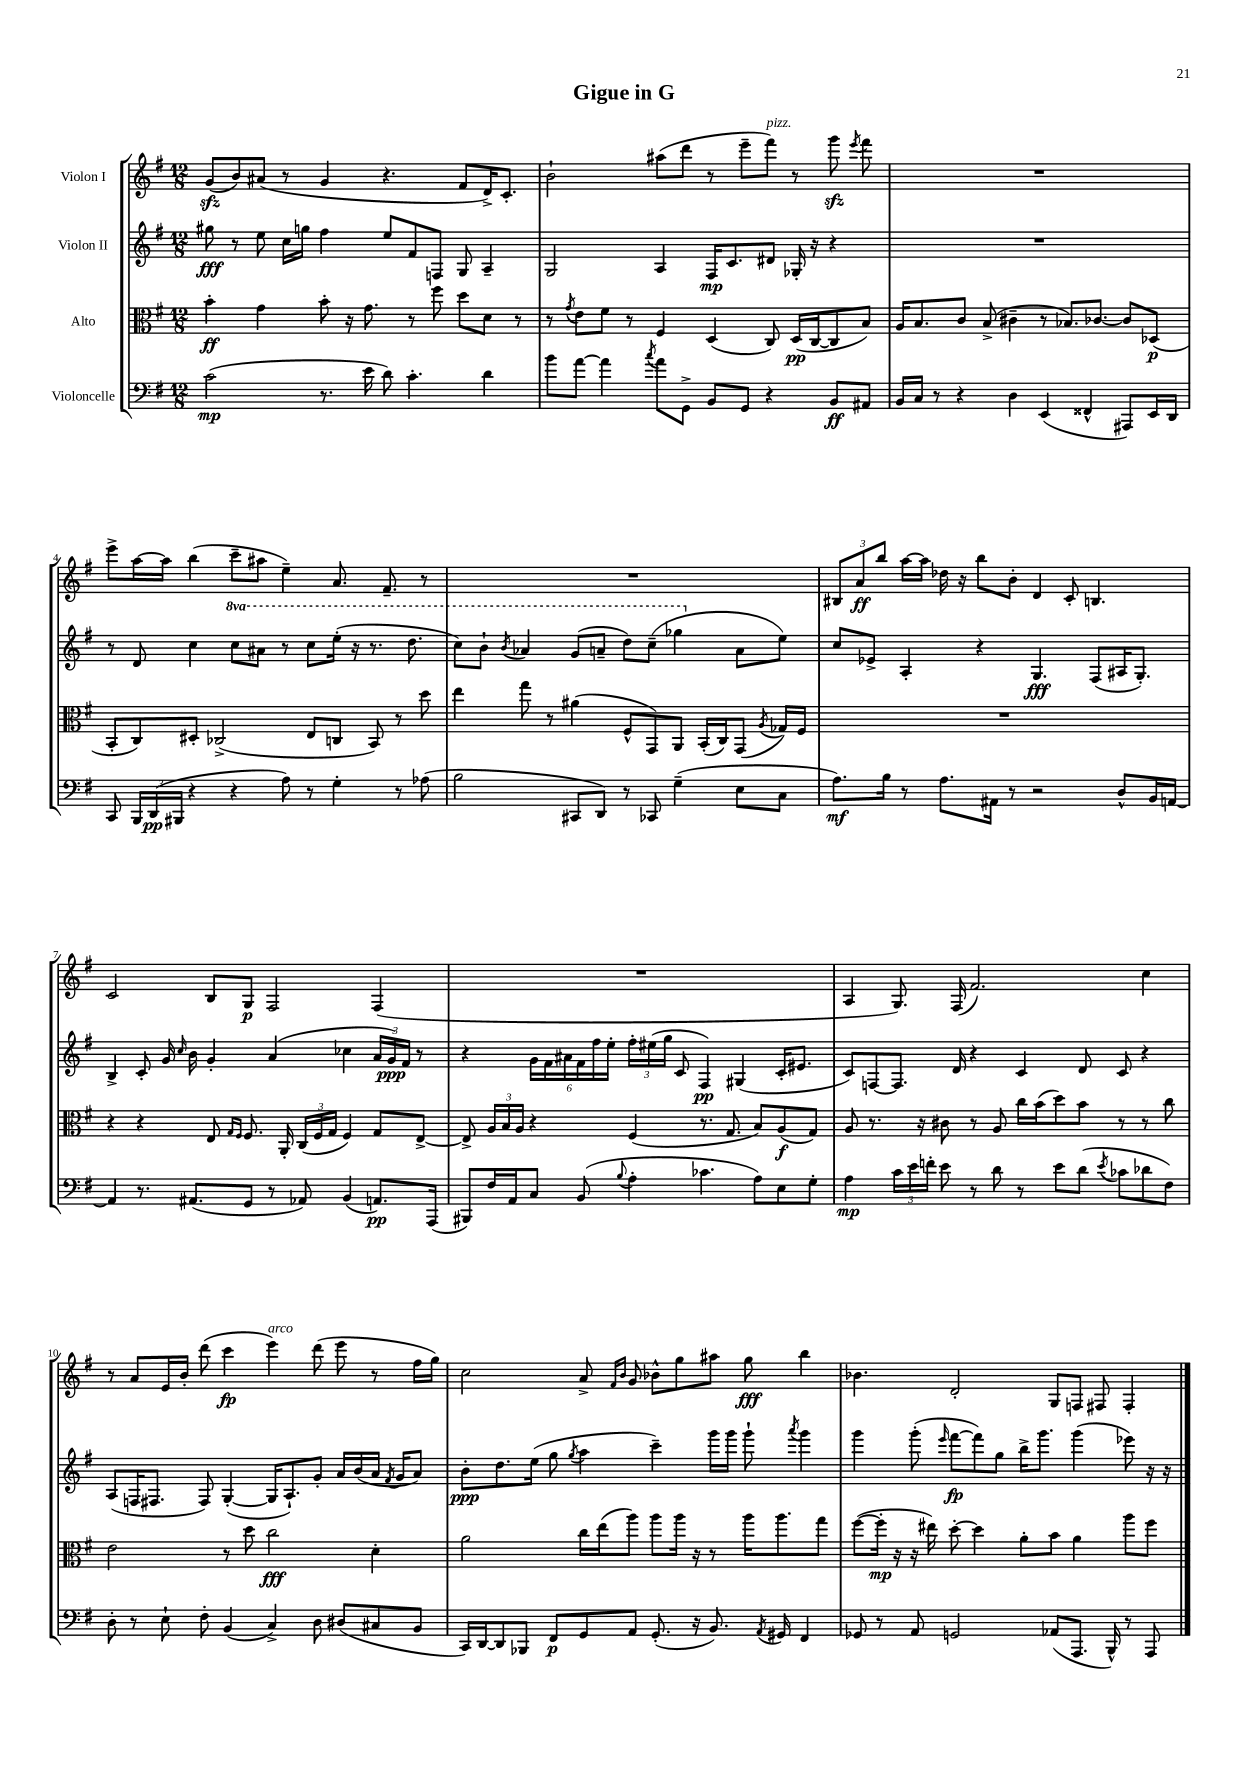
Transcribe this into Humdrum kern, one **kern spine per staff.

**kern	**dynam	**kern	**dynam	**kern	**dynam	**kern	**dynam
*part4	*part4	*part3	*part3	*part2	*part2	*part1	*part1
*staff4	*staff4	*staff3	*staff3	*staff2	*staff2	*staff1	*staff1
*I"Violoncelle	*	*I"Alto	*	*I"Violon II	*	*I"Violon I	*
*clefF4	*	*clefC3	*	*clefG2	*	*clefG2	*
*k[f#]	*	*k[f#]	*	*k[f#]	*	*k[f#]	*
*M12/8	*	*M12/8	*	*M12/8	*	*M12/8	*
=1	=1	=1	=1	=1	=1	=1	=1
(2c\	mp	4b'\	ff	8gg#X\	fff	(8gzz/L	.
.	.	.	.	8r	.	8b/)	.
.	.	4g\	.	8ee\	.	(8a#X/J	.
.	.	.	.	16cc\LL	.	8r	.
.	.	.	.	16ggn\JJ	.	.	.
8.r	.	8b'\	.	4ff#\	.	4g/	.
.	.	16r	.	.	.	.	.
16e\	.	8.g\	.	.	.	.	.
8d\)	.	.	.	8ee/L	.	4.r	.
4.c'\	.	8r	.	8f#/	.	.	.
.	.	8ff#\	.	8Fn/J	.	.	.
.	.	8dd\L	.	8G/	.	8f#/L	.
4d\	.	8d\J	.	4A~/	.	16d^/K)	.
.	.	.	.	.	.	8.c'/J	.
.	.	8r	.	.	.	.	.
=2	=2	=2	=2	=2	=2	=2	=2
8b\L	.	8r	.	2G/	.	2b`\	.
.	.	8qg/	.	.	.	.	.
[8a\J	.	8e\L	.	.	.	.	.
4a\]	.	8f#\J	.	.	.	.	.
.	.	8r	.	.	.	.	.
8qcc/	.	.	.	.	.	.	.
8a\L	.	4F#/	.	4A/	.	(8aa#X\L	.
8GG^\J	.	.	.	.	.	8ddd\J	.
8BB/L	.	(4D/	.	16F#/KL	mp	8r	.
.	.	.	.	8.c/	.	.	.
8GG/J	.	.	.	.	.	8eee~\L	.
!	!	!	!	!	!	!LO:TX:a:i:t=pizz.	!
4r	.	8C/)	.	8d#X/J	.	8fff#\J)	.
.	.	(16D/LL	pp	16G-X'/	.	8r	.
.	.	[16C/J	.	16r	.	.	.
8BB/L	ff	8C/]	.	4r	.	8gggzz\	.
.	.	.	.	.	.	8qeee/	.
8AA#X/J	.	8B/J)	.	.	.	8fff#\	.
=3	=3	=3	=3	=3	=3	=3	=3
16BB/LL	.	16A/KL	.	1.r	.	1.r	.
16C/JJ	.	8.B/	.	.	.	.	.
8r	.	.	.	.	.	.	.
4r	.	8c/J	.	.	.	.	.
.	.	(8B^/	.	.	.	.	.
4D\	.	4c#X~\	.	.	.	.	.
(4EE/	.	8r	.	.	.	.	.
.	.	8.B-X/L)	.	.	.	.	.
4FF##X^^/	.	.	.	.	.	.	.
.	.	[8.c-X/J	.	.	.	.	.
8AAA#X/L)	.	8c-/L]	.	.	.	.	.
16EE/L	.	(8D-X/J	p	.	.	.	.
16DD/JJ	.	.	.	.	.	.	.
!!LO:LB:g=z
=4	=4	=4	=4	=4	=4	=4	=4
8CC/	.	8BB'/L	.	8r	.	8eee^\L	.
24BBB/LL	.	8C/)	.	8d/	.	[16aa\L	.
(24DD/	pp	.	.	.	.	.	.
.	.	.	.	.	.	16aa\JJ]	.
24BBB#X/JJ	.	.	.	.	.	.	.
4r	.	8D#X'/J	.	4cc\	.	(4bb\	.
.	.	(2C-X^/	.	.	.	.	.
*	*	*	*	*8va	*	*	*
4r	.	.	.	8ccc\L	.	8ccc~\L	.
.	.	.	.	8aa#X\J	.	8aa#X\J	.
8A\)	.	.	.	8r	.	4ee~\)	.
8r	.	8E/L	.	8ccc\L	.	.	.
4G'\	.	8Cn/J	.	(16eee'\Jk	.	8.a/	.
.	.	.	.	16r	.	.	.
.	.	8BB/)	.	8.r	.	.	.
.	.	.	.	.	.	8.f#~/	.
8r	.	8r	.	.	.	.	.
.	.	.	.	8.ddd\	.	.	.
(8A-X\	.	8dd\	.	.	.	8r	.
=5	=5	=5	=5	=5	=5	=5	=5
2B\	.	4ee\	.	8ccc\L)	.	1.r	.
.	.	.	.	8bb`\J	.	.	.
.	.	.	.	8qbb/	.	.	.
.	.	8gg\	.	4aa-X/	.	.	.
.	.	8r	.	.	.	.	.
8CC#X/L	.	(4a#X\	.	(8gg/L	.	.	.
8DD/J)	.	.	.	8aan~/J	.	.	.
8r	.	8F#^^/L	.	8ddd\L)	.	.	.
8CC-X/	.	8GG/)	.	(8ccc~\J	.	.	.
(4G~\	.	8AA/J	.	4ggg-X\	.	.	.
.	.	(16BB'/LL	.	.	.	.	.
.	.	16C/J)	.	.	.	.	.
*	*	*	*	*X8va	*	*	*
8E\L	.	(8GG/J	.	8a\L	.	.	.
.	.	8qA/	.	.	.	.	.
8C\J	.	16G-X/LL)	.	8ee\J)	.	.	.
.	.	16F#/JJ	.	.	.	.	.
=6	=6	=6	=6	=6	=6	=6	=6
8.A\L)	mf	1.r	.	8cc/L	.	12B#X/L	.
.	.	.	.	.	.	12a/	ff
.	.	.	.	8e-X^/J	.	.	.
.	.	.	.	.	.	12bb/J	.
16B\Jk	.	.	.	.	.	.	.
8r	.	.	.	4A'/	.	[16aa\LL	.
.	.	.	.	.	.	16aa\JJ]	.
8.A\L	.	.	.	.	.	16dd-X\	.
.	.	.	.	.	.	16r	.
.	.	.	.	4r	.	8bb\L	.
16AA#X\Jk	.	.	.	.	.	.	.
8r	.	.	.	.	.	8b'\J	.
2r	.	.	.	4.G/	fff	4d/	.
.	.	.	.	.	.	8c'/	.
.	.	.	.	(8F#/L	.	4.Bn/	.
8D^^/L	.	.	.	16A#X/K	.	.	.
.	.	.	.	8.G'/J)	.	.	.
16BB/L	.	.	.	.	.	.	.
[16AAn/JJ	.	.	.	.	.	.	.
!!LO:LB:g=z
=7	=7	=7	=7	=7	=7	=7	=7
4AA/]	.	4r	.	4B^/	.	2c/	.
8.r	.	4r	.	8c'/	.	.	.
.	.	.	.	16g/	.	.	.
.	.	.	.	16qqcc/	.	.	.
(8.AA#X/L	.	.	.	16b\	.	.	.
.	.	8E/	.	4g'/	.	8B/L	.
.	.	16qqG/LL	.	.	.	.	.
.	.	16qqF#/JJ	.	.	.	.	.
8GG/J	.	8.F#/	.	.	.	8G/J	p
8r	.	.	.	(4a/	.	2F#/	.
.	.	16AA'/	.	.	.	.	.
8AA-X/)	.	(24C/LL	.	.	.	.	.
.	.	24F#/	.	.	.	.	.
.	.	24G/JJ	.	.	.	.	.
(4BB/	.	4F#/)	.	4cc-X\	.	.	.
8.AAn/L)	pp	8G/L	.	24a/LL	.	(4F#/	.
.	.	.	.	24g/)	ppp	.	.
.	.	.	.	24f#/JJ	.	.	.
.	.	[8E^/J	.	8r	.	.	.
(16AAA/Jk	.	.	.	.	.	.	.
=8	=8	=8	=8	=8	=8	=8	=8
8BBB#X/L)	.	8E^/]	.	4r	.	1.r	.
16F#/L	.	24A/LL	.	.	.	.	.
.	.	24B/	.	.	.	.	.
16AA/J	.	.	.	.	.	.	.
.	.	24A/JJ	.	.	.	.	.
8C/J	.	4r	.	24g\LL	.	.	.
.	.	.	.	24f#\	.	.	.
.	.	.	.	24a#X\	.	.	.
(8BB/	.	.	.	24f#\	.	.	.
.	.	.	.	24ff#\	.	.	.
.	.	.	.	24ee'\JJ	.	.	.
8qqB/	.	.	.	.	.	.	.
4A'\	.	(4F#/	.	24ff#'\LL	.	.	.
.	.	.	.	(24ee#X\	.	.	.
.	.	.	.	24gg\JJ	.	.	.
.	.	.	.	8c/	.	.	.
4.c-X\	.	8.r	.	4F#/)	pp	.	.
.	.	8.G/	.	.	.	.	.
.	.	.	.	(4G#X/	.	.	.
8A\L)	.	8B/L)	.	.	.	.	.
8E\	.	(8A/	f	16c'/KL	.	.	.
.	.	.	.	8.e#X/J	.	.	.
8G'\J	.	8G/J)	.	.	.	.	.
=9	=9	=9	=9	=9	=9	=9	=9
4A\	mp	8A/	.	8c/L)	.	4A/	.
.	.	8.r	.	[8Fn/	.	.	.
24c\LL	.	.	.	8.F/J]	.	8.G/)	.
24e\	.	.	.	.	.	.	.
.	.	16r	.	.	.	.	.
24fn'\JJ	.	.	.	.	.	.	.
8e\	.	8c#X\	.	.	.	.	.
.	.	.	.	16d/	.	(16F#/	.
8r	.	8r	.	4r	.	2.f#/)	.
8d\	.	8A/	.	.	.	.	.
8r	.	16cc\LL	.	4c/	.	.	.
.	.	(16b\J	.	.	.	.	.
8e\L	.	8dd\)	.	.	.	.	.
(8d\J	.	8b\J	.	8d/	.	.	.
8qe/	.	.	.	.	.	.	.
8c-X\L	.	8r	.	8c/	.	.	.
8d-X\	.	8r	.	4r	.	4cc\	.
8F#\J)	.	8cc\	.	.	.	.	.
!!LO:LB:g=z
=10	=10	=10	=10	=10	=10	=10	=10
8D'\	.	2e\	.	(8A/L	.	8r	.
8r	.	.	.	16Fn/K	.	8a/L	.
.	.	.	.	8.F#X/J	.	.	.
8E`\	.	.	.	.	.	16e/L	.
.	.	.	.	.	.	16b'/JJ	.
8F#'\	.	.	.	8F#/)	.	(8ddd\	.
(4BB/	.	8r	.	([4G'/	.	4ccc\	fp
.	.	8dd\	.	.	.	.	.
!	!	!	!	!	!	!LO:TX:a:i:t=arco	!
4C^/)	.	2cc\	fff	16G/KL]	.	4eee\)	.
.	.	.	.	8.A`/)	.	.	.
8D\	.	.	.	8g'/J	.	(8ddd\	.
(8D#X/L	.	.	.	16a/LL	.	8eee\	.
.	.	.	.	(16b/	.	.	.
8C#X/	.	4d'\	.	16a/JJ	.	8r	.
.	.	.	.	8qf#/	.	.	.
.	.	.	.	16g/KL	.	.	.
8BB/J	.	.	.	8a/J)	.	16ff#\LL	.
.	.	.	.	.	.	16gg\JJ)	.
=11	=11	=11	=11	=11	=11	=11	=11
16CC/LL)	.	2a\	.	8b'\L	ppp	2cc\	.
[16DD/J	.	.	.	.	.	.	.
8DD/]	.	.	.	8.dd\	.	.	.
8BBB-X/J	.	.	.	.	.	.	.
.	.	.	.	(16ee\Jk	.	.	.
8FF#/L	p	.	.	8gg\	.	.	.
.	.	.	.	8qgg/	.	.	.
8GG/	.	16cc\LL	.	4aa\	.	8a^/	.
.	.	(16ee\J	.	.	.	.	.
.	.	.	.	.	.	16qqf#/LL	.
.	.	.	.	.	.	16qqb/JJ	.
8AA/J	.	8aa\J)	.	.	.	8g/	.
(8.GG'/	.	8aa\L	.	4ccc~\)	.	8b-X^^\L	.
.	.	16aa\Jk	.	.	.	8gg\	.
16r	.	16r	.	.	.	.	.
8.BB/)	.	8r	.	16ggg\LL	.	8aa#X\J	.
.	.	.	.	16ggg\JJ	.	.	.
.	.	16aa\KL	.	8ggg`\	.	8gg\	fff
8qAA/	.	.	.	.	.	.	.
16GG#X/	.	8.aa\	.	.	.	.	.
.	.	.	.	8qaaa/	.	.	.
4FF#/	.	.	.	4ggg\	.	4bb\	.
.	.	8gg\J	.	.	.	.	.
=12	=12	=12	=12	=12	=12	=12	=12
8GG-X/	.	([8ff#\L	.	4ggg\	.	4.b-X\	.
8r	.	16ff#'\Jk]	mp	.	.	.	.
.	.	16r	.	.	.	.	.
8AA/	.	16r	.	(8ggg'\	.	.	.
.	.	16ee#X\)	.	.	.	.	.
.	.	.	.	16qqeee/	.	.	.
2GGn/	.	[8dd'\	.	[8fff#\L	fp	2d'/	.
.	.	4dd\]	.	8fff#\])	.	.	.
.	.	.	.	8gg\J	.	.	.
.	.	8a'\L	.	16bb^\KL	.	.	.
.	.	.	.	8.ggg\J	.	.	.
(8AA-X/L	.	8b\J	.	.	.	8G/L	.
8.AAA/J	.	4a\	.	(4ggg\	.	8Fn/J	.
.	.	.	.	.	.	8F#X/	.
16BBB^^/)	.	.	.	.	.	.	.
8r	.	8aa\L	.	8eee-X\)	.	4F#'/	.
8AAA/	.	8ff#\J	.	16r	.	.	.
.	.	.	.	16r	.	.	.
==	==	==	==	==	==	==	==
*-	*-	*-	*-	*-	*-	*-	*-
